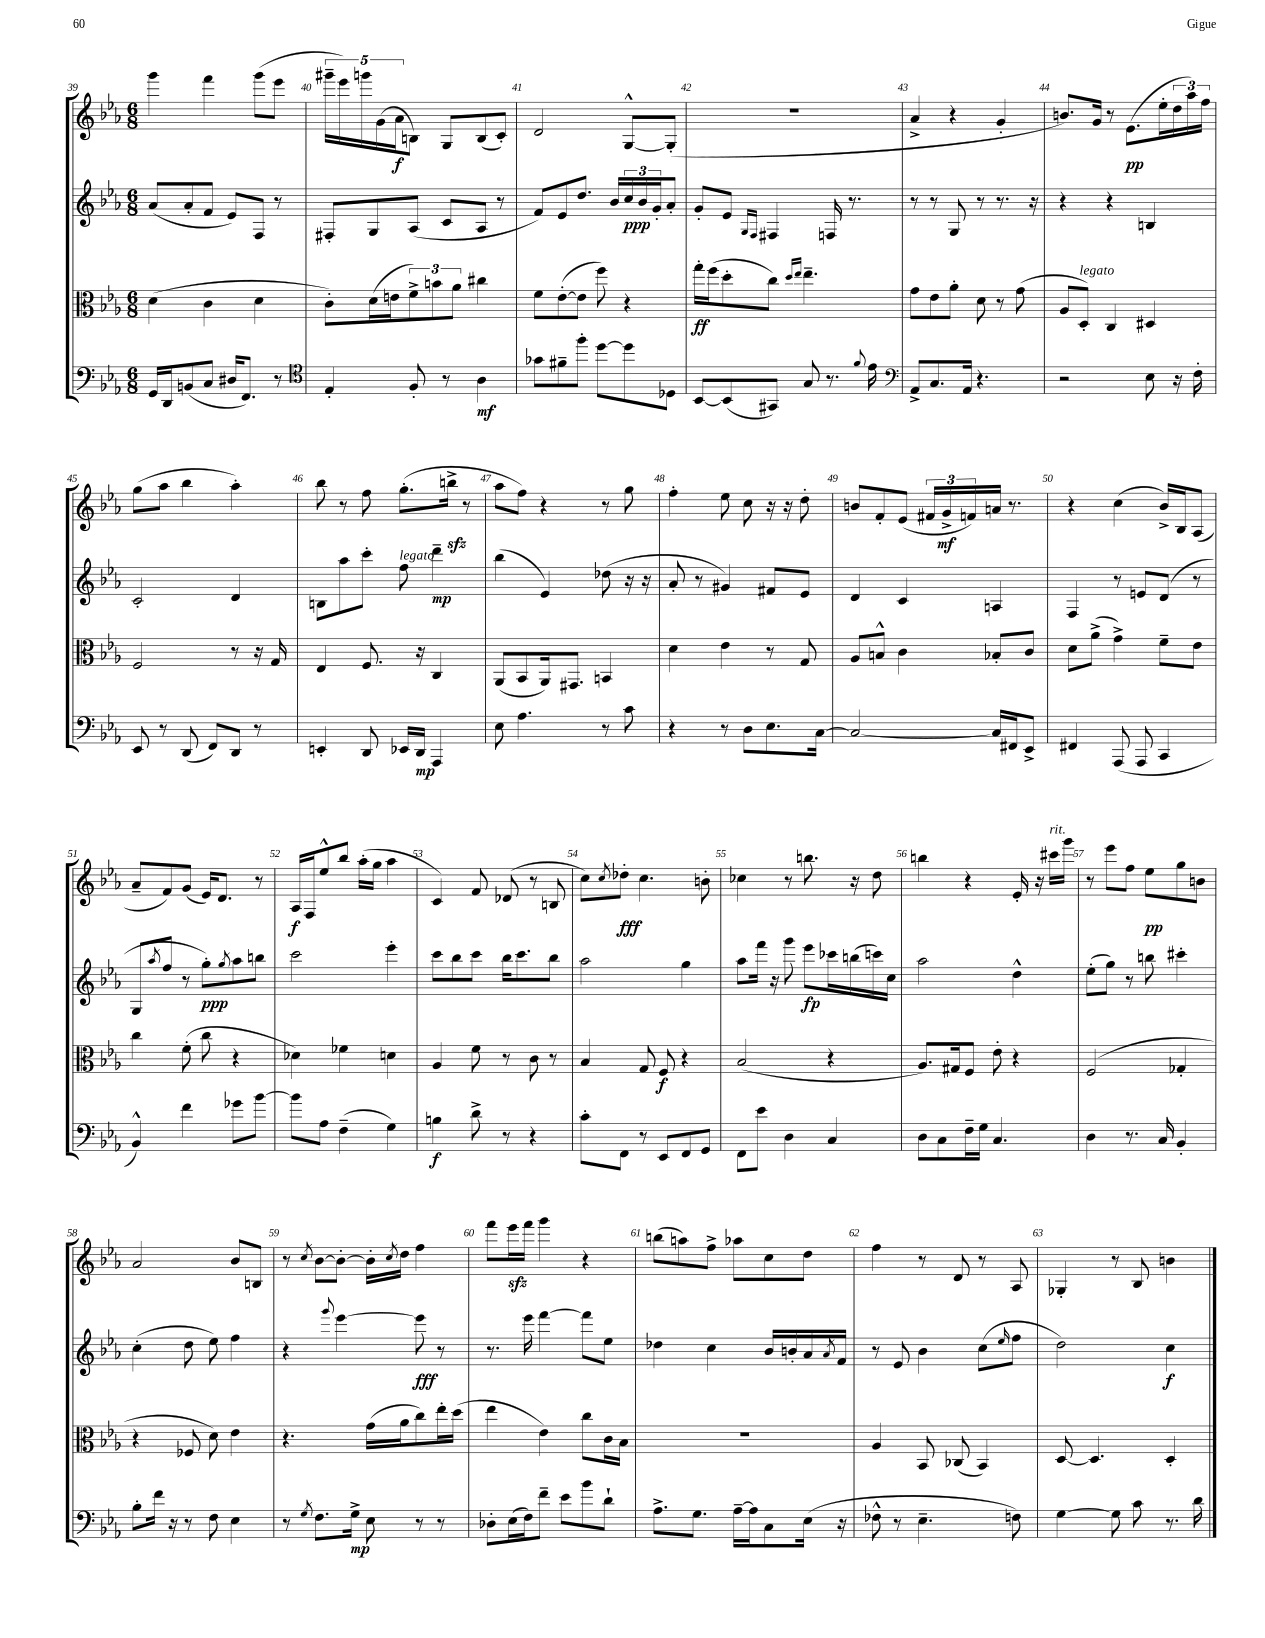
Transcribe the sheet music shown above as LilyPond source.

<<
\new StaffGroup <<
\new Staff = "s0" {
    \clef treble \key ees \major \numericTimeSignature \time 6/8
    g'''4 f'''4 g'''8( ees'''8 |
    \tuplet 5/4 { gis'''16-- ees'''16) g'''16 g'16( aes'16\f } b8) g8 b8( c'8-.) |
    d'2 g8~-^ g8-.( |
    R2. |
    aes'4-> r4 g'4-. |
    b'8.) g'16 r8 ees'8.\pp( ees''16-. \tuplet 3/2 { d''16 aes''16) f''16 } |
    g''8( aes''8 bes''4 aes''4-.) |
    bes''8 r8 f''8 g''8.-.( b''16->\sfz r8 |
    aes''8 f''8) r4 r8 g''8 |
    f''4-. ees''8 c''8 r16 r16 d''8-. |
    b'8 f'8-. ees'8( \tuplet 3/2 { fis'16 g'16->\mf f'16) } a'16 r8. |
    r4 c''4( bes'16->) bes16 aes8( |
    aes'8-- f'8) g'8( ees'16) d'8. r8 |
    aes16\f f16 ees''8-^ bes''8 aes''16-.( g''16 aes''4 |
    c'4) f'8 des'8( r8 b8 |
    c''8) \acciaccatura { c''8 } des''8-.\fff c''4. b'8-. |
    ces''4 r8 b''8. r16 d''8 |
    b''4 r4 ees'16-. r16 cis'''16^\markup { \italic "rit." } g'''16 |
    r8 ees'''8 f''8 ees''8\pp g''8 b'8 |
    aes'2 bes'8 b8 |
    r8 \acciaccatura { c''8 } bes'8~ bes'8~-. bes'16-. \acciaccatura { c''8 } d''16 f''4 |
    f'''8 ees'''16\sfz f'''16 g'''4 r4 |
    b''8( a''8) f''8-> aes''8 c''8 d''8 |
    f''4 r8 d'8 r8 aes8 |
    ges4-. r8 bes8 b'4 \bar "|." |
}
\new Staff = "s1" {
    \clef treble \key ees \major \numericTimeSignature \time 6/8
    aes'8( aes'8-. f'8 ees'8) f8 r8 |
    fis8-. g8 aes8( c'8 aes8 r8 |
    f'8) ees'8 d''8. bes'16 \tuplet 3/2 { c''16\ppp bes'16 g'16-. } aes'8-. |
    g'8-. ees'8 \grace { g16 f16 } fis4 f16 r8. |
    r8 r8 g8 r8 r8. r16 |
    r4 r4 b4 |
    c'2-. d'4 |
    b8 aes''8 c'''8-. f''8^\markup { \italic "legato" } d'''4--\mp |
    bes''4( ees'4) des''8( r16 r16 |
    aes'8-. r8 gis'4) fis'8 ees'8 |
    d'4 c'4 a4 |
    f4 r8 e'8 d'8( r8 |
    g8 \acciaccatura { aes''8 } f''8 r8 g''8-.\ppp) \acciaccatura { g''8 } aes''8 b''8 |
    c'''2 ees'''4-. |
    c'''8 bes''8 c'''8 bes''16 c'''8. bes''8 |
    aes''2 g''4 |
    aes''8 f'''16 r16 g'''8 ees'''8\fp ces'''16 b''16( c'''16) c''16 |
    aes''2 d''4-^ |
    ees''8-.( g''8) r8 b''8 cis'''4-. |
    c''4-.( d''8 ees''8) f''4 |
    r4 \appoggiatura { g'''8 } ees'''4~ ees'''8\fff r8 |
    r8. ees'''16 f'''4~ f'''8 ees''8 |
    des''4 c''4 bes'16 b'16-. aes'16 \acciaccatura { aes'8 } f'16 |
    r8 ees'8 bes'4 c''8( \grace { ees''16 } f''8 |
    d''2) c''4\f \bar "|." |
}
\new Staff = "s2" {
    \clef alto \key ees \major \numericTimeSignature \time 6/8
    d'4( c'4 d'4 |
    c'8-.) d'16( e'16 \tuplet 3/2 { f'8->) b'8 aes'8 } cis''4 |
    f'8 ees'8~-.( ees'8 f''8) r4 |
    g''16-.\ff f''16( d''8-. c''8) \grace { d''16 ees''16 } ees''4.-- |
    g'8 ees'8 aes'8-. d'8 r8 g'8( |
    aes8 d8-.^\markup { \italic "legato" }) c4 dis4 |
    f2 r8 r16 g16 |
    ees4 f8. r16 c4 |
    aes,8( bes,8 aes,16) gis,8. b,4 |
    d'4 ees'4 r8 g8 |
    aes8 b8-^ c'4 bes8-. c'8 |
    d'8 aes'8->( g'4->) f'8-- ees'8 |
    c''4 f'8-.( c''8 r4 |
    des'4) fes'4 d'4 |
    aes4 f'8 r8 c'8 r8 |
    bes4 g8 f8\f r4 |
    bes2( r4 |
    aes8.) gis16 f8 ees'8-. r4 |
    f2( ges4-. |
    r4 fes8 d'8) ees'4 |
    r4. g'16( aes'16 c''8) ees''16-. d''16( |
    ees''4 ees'4) c''8 c'16 bes16 |
    R2. |
    aes4 bes,8 ces8( bes,4) |
    d8~ d4. d4-. \bar "|." |
}
\new Staff = "s3" {
    \clef bass \key ees \major \numericTimeSignature \time 6/8
    g,16 d,16 b,8( c8 dis16 f,8.) r8 |
    \clef tenor ees4-. f8-. r8 aes4\mf |
    ges'8 fis'8-- f''8-. d''8~ d''8 des8 |
    bes,8~ bes,8( gis,8) g8 r8. \appoggiatura { f'8 } ees'16 |
    \clef bass aes,8-> c8. aes,16 r4. |
    r2 ees8 r16 f16-. |
    ees,8 r8 d,8( f,8) d,8 r8 |
    e,4-. d,8 ees,16 d,16\mp aes,,4 |
    ees8 aes4. r8 c'8 |
    r4 r8 d8 ees8. c16~ |
    c2~ c16 fis,16 ees,8-> |
    fis,4 aes,,8( aes,,8 c,4 |
    bes,4-^) f'4 ges'8 bes'8~ |
    bes'8 aes8 f4--( g4) |
    b4\f d'8-> r8 r4 |
    c'8-. f,8 r8 ees,8 f,8 g,8 |
    f,8 ees'8 d4 c4 |
    d8 c8 f16-- g16 c4. |
    d4 r8. c16 bes,4-. |
    bes8-. f'16 r16 r8 f8 ees4 |
    r8 \acciaccatura { g8 } f8. g16->\mp ees8 r8 r8 |
    des8-. ees16( f16) f'8-- ees'8 bes'8 d'8-! |
    aes8.-> g8. aes16~-- aes16 c8 ees16( r16 |
    fes8-^ r8 ees4.-- f8) |
    g4~ g8 c'8 r8. d'16 \bar "|." |
}
>>
>>
\layout { \context { \Score currentBarNumber = #39 \override BarNumber.break-visibility = ##(#f #t #t) barNumberVisibility = #all-bar-numbers-visible } }
